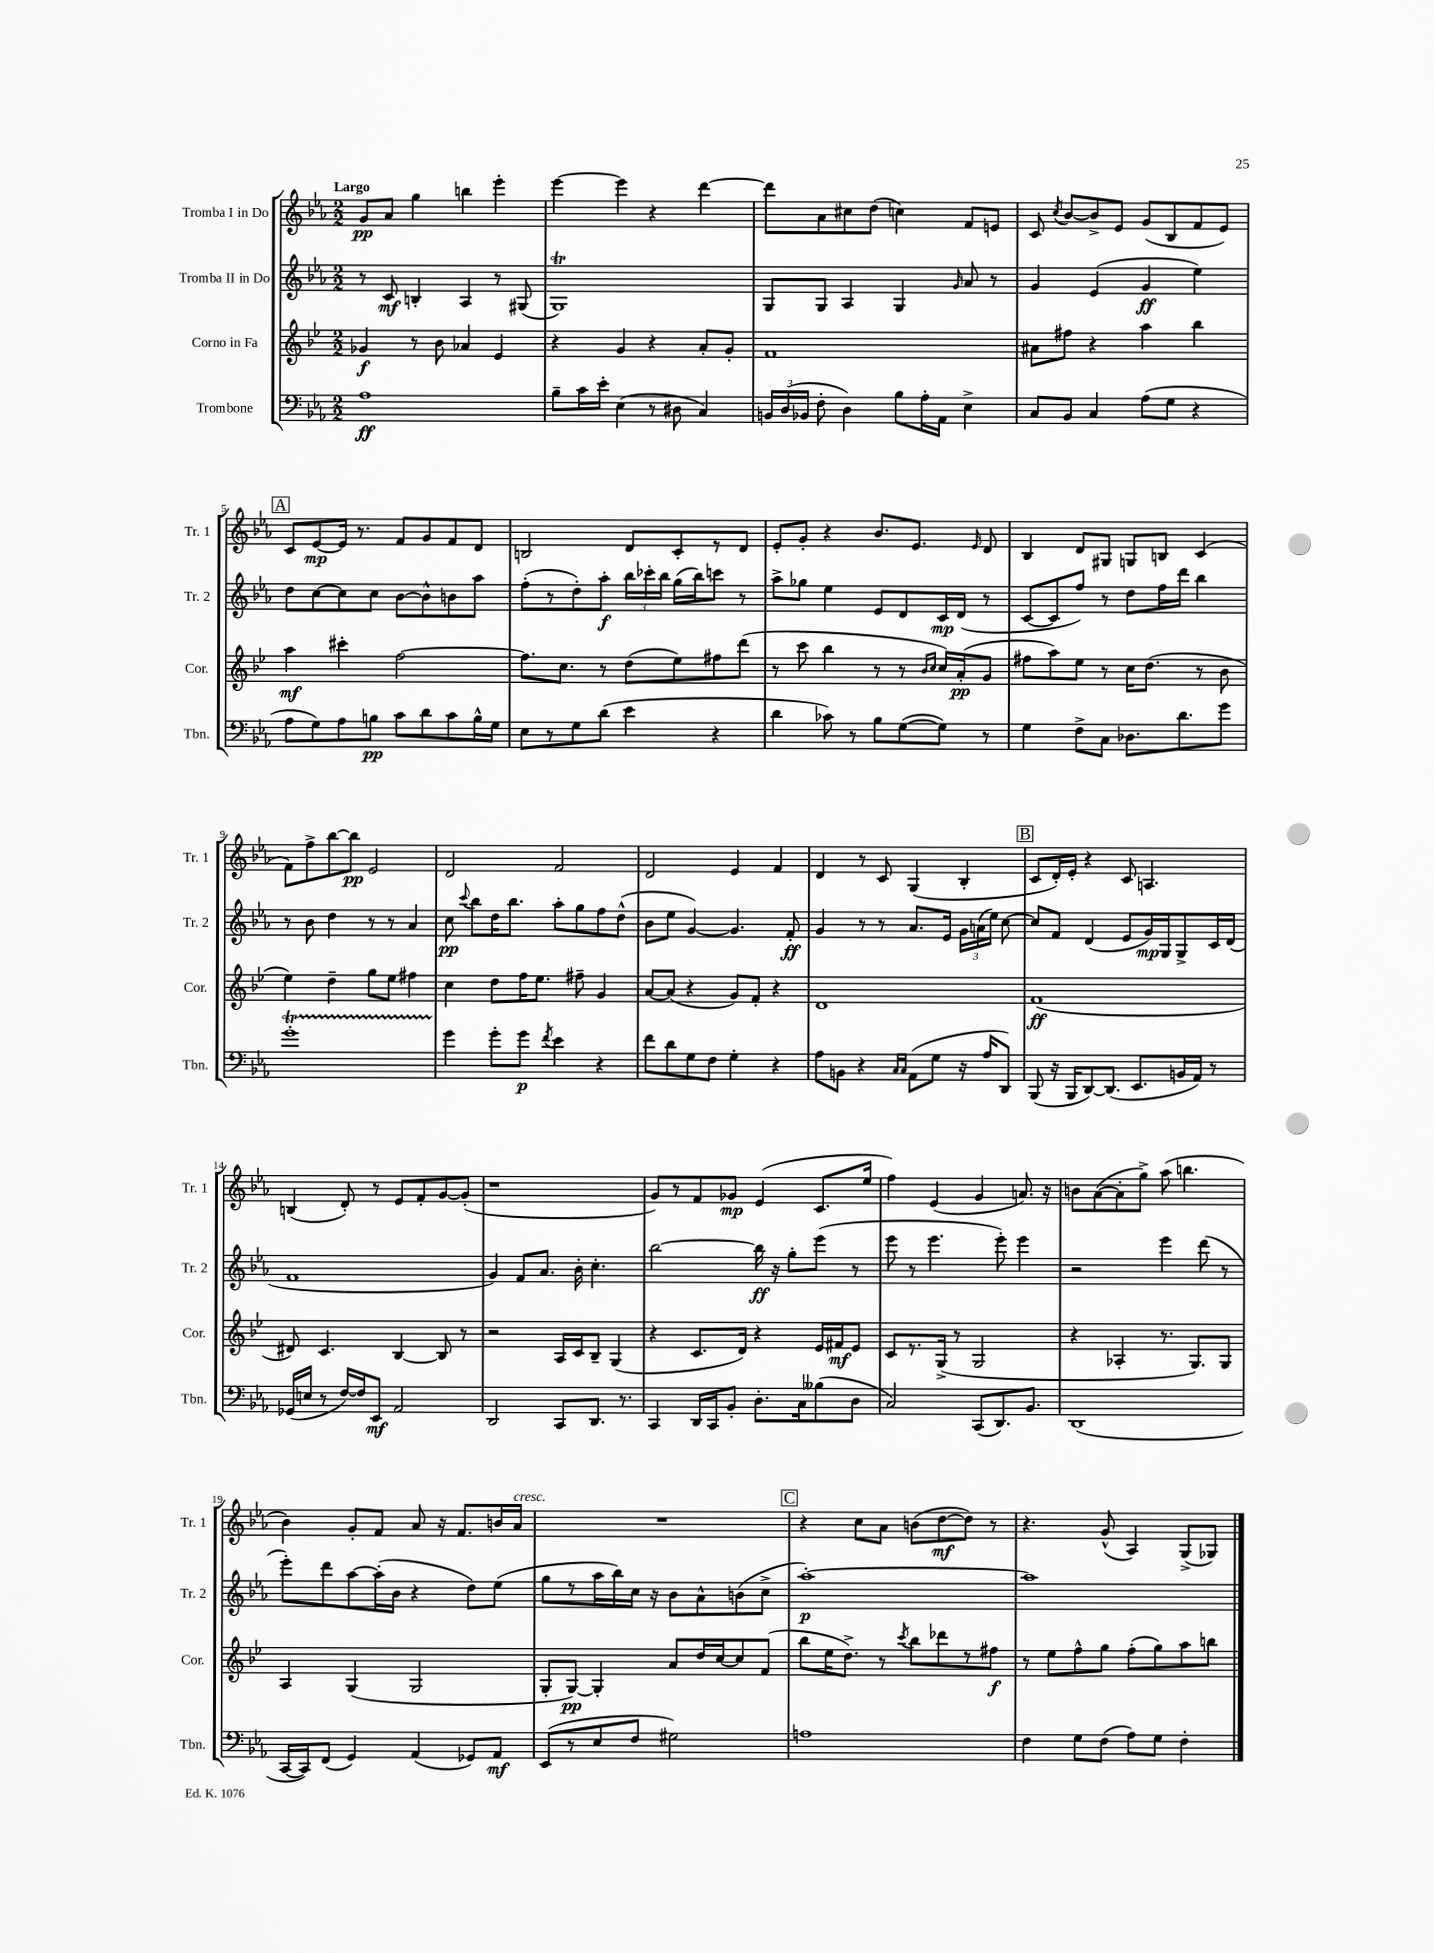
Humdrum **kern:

**kern	**kern	**kern	**kern
*staff4	*staff3	*staff2	*staff1
*clefF4	*clefG2	*clefG2	*clefG2
*k[b-e-a-]	*k[b-e-]	*k[b-e-a-]	*k[b-e-a-]
*M2/2	*M2/2	*M2/2	*M2/2
1A-	4g-	8r	8g
.	.	8c	8a-
.	8r	4B'	4gg
.	8b-	.	.
.	4a-	4A-	4bb
.	4e-	8r	4eee-'
.	.	(8G#	.
=	=	=	=
8B-~	4r	1G)	[4eee-
16c	.	.	.
16e-'	.	.	.
(4E-	4g	.	4eee-]
8r	4r	.	4r
8D#	.	.	.
4C)	8a'	.	[4ddd
.	8g'	.	.
=	=	=	=
24BB	1f	8G	8ddd]
(24D	.	.	.
24BB-	.	.	.
8F'	.	8G	8a-
4D)	.	4A-	8cc#
.	.	.	(8dd
8B-	.	4G	4cc)
16A-'	.	.	.
16AA-	.	.	.
.	.	16qqg	.
4E-^	.	8a-	8f
.	.	8r	8e
=	=	=	=
8C	8a#	4g	8c
.	.	.	8qcc
8BB-	8ff#	.	[8b-
4C	4r	(4e-	8b-^]
.	.	.	8e-
(8A-	4aa	4g	(8g
8G	.	.	8B-
4r	4bb-	4ee-)	8f
.	.	.	8e-)
=	=	=	=
8A-	4aa	8dd	8c
8G)	.	[8cc	[8e-
8A-	4ccc#'	8cc]	16e-]
.	.	.	8.r
8B	.	8cc	.
8c	[2ff	[8b-	8f
8d	.	8b-^^]	8g
8c	.	8b	8f
16B^^	.	8aa-	8d
16G	.	.	.
=	=	=	=
8E-	8.ff]	(8ff'	2B
8r	.	8r	.
.	8.cc	.	.
8G	.	8dd')	.
(8d	8r	8aa-'	.
4e-	(8dd	24bb-	8d
.	.	24ccc-'	.
.	.	24bb-	.
.	8ee-)	(16gg	8c'
.	.	16bb-)	.
4r	8ff#	8ccc	8r
.	(8ddd	8r	8d
=	=	=	=
4d	8r	8aa-^	8e-'
.	8ccc	8gg-	8g'
8c-)	4bb-	4ee-	4r
8r	.	.	.
8B-	8r	8e-	8.b-
([8G	8r	8d	.
.	.	.	8.e-
.	16qqb-	.	.
.	16qqcc	.	.
8G])	16cc)	16c	.
.	(16a'	(16d	.
.	.	.	16qqe-
8r	8g	8r	8d
=	=	=	=
4G	8ff#	[8c	4B-
.	8aa)	8c]	.
8F^	8ee-	8ff)	8d
8C	8r	8r	8G#
8.D-	16cc	8dd	8G
.	(8.dd	.	.
.	.	16ff	8B
8.d	.	16ddd	.
.	8r	4bb-	(4c
8g	8b-	.	.
=	=	=	=
1g'	4ee-)	8r	8f)
.	.	8b-	8ff^
.	4dd~	4dd	[8bb-
.	.	.	8bb-]
.	8gg	8r	2e-
.	8ee-	8r	.
.	4ff#	4a-	.
=	=	=	=
4g	4cc	8cc	2d
.	.	8qqccc	.
.	.	8bb-	.
8g'	8dd	16dd	.
.	.	8.bb-	.
8g	16ff	.	.
.	8.ee-	.	.
8qf	.	.	.
4e-	.	8aa-'	2f
.	8ff#~	8gg	.
4r	4g	8ff	.
.	.	(8dd^^	.
=	=	=	=
8f	[8a	8b-	2d
8d	(8a]	8ee-	.
8G	4r	[4g)	.
8F	.	.	.
4G'	8g)	4.g]	4e-
.	8f'	.	.
4r	4r	.	4f
.	.	8f'	.
=	=	=	=
8A-	1d	4g	4d
8BB	.	.	.
4r	.	8r	8r
.	.	8r	8c
16qqC	.	.	.
16qqC	.	.	.
(8AA-	.	8.a-	(4G
8G	.	.	.
.	.	16e-	.
16r	.	24g	4B-'
.	.	(24a	.
16A-	.	.	.
.	.	24ee-)	.
8DD)	.	[8cc	.
=	=	=	=
(8BBB-	(1f	8cc]	8c
16r	.	8f	16d')
16BBB-	.	.	16e-'
[8DD)	.	(4d	4r
(8.DD]	.	.	.
.	.	8e-	8c
8.EE-	.	.	.
.	.	16g)	4.A
.	.	16G	.
16BB	.	8G^	.
16AA-)	.	.	.
8r	.	16c	.
.	.	(16d	.
=	=	=	=
(16GG-	8d#)	1f	(4B
16E	.	.	.
8r	4.c	.	.
[16F)	.	.	8d')
16F]	.	.	.
8EE-	.	.	8r
2AA-	[4B-	.	8e-
.	.	.	8f'
.	8B-]	.	[8g
.	8r	.	(8g']
=	=	=	=
2DD	2r	4g)	1r
.	.	8f	.
.	.	8.a-	.
8CC	16A	.	.
.	16c	16b-'	.
8.DD	8B-~	4.cc'	.
.	(4G	.	.
8.r	.	.	.
=	=	=	=
4CC	4r	[2bb-	8g)
.	.	.	8r
16DD	8.c	.	8f
16CC	.	.	.
8BB-'	.	.	8g-
.	16d)	.	.
8.D'	4r	16bb-]	(4e-
.	.	16r	.
.	.	8gg'	.
16C	.	.	.
(8B--	16e-	(8eee-	8.c
.	16f#	.	.
8D	8e-	8r	.
.	.	.	16ee-
=	=	=	=
2C)	8c	8eee-	4ff)
.	8.r	8r	.
.	.	4.eee-	(4e-
.	(16G^	.	.
.	8r	.	.
(8CC	2G	.	4g
8.DD)	.	8eee-')	.
.	.	4eee-	8.a)
8.BB-	.	.	.
.	.	.	16r
=	=	=	=
(1DD	4r	2r	8b
.	.	.	([8a-
.	4A-'	.	8a-']
.	.	.	8gg^)
.	8.r	4eee-	(8aa-
.	.	.	4.bb
.	8.G)	.	.
.	.	(8ddd	.
.	8G	8r	.
=	=	=	=
[16CC	4A	8eee-')	4b-)
16CC])	.	.	.
(8FF	.	8ddd	.
4GG)	(4G	[8aa-	8g'
.	.	(16aa-']	8f
.	.	16b-	.
(4AA-	2G	4r	8a-
.	.	.	16r
.	.	.	8.f
8GG-)	.	8dd)	.
8AA-	.	(8ee-	16b
.	.	.	16a-
=	=	=	=
(8EE-	8G'	8gg	1r
8r	[8G)	8r	.
8E-	4G']	16aa-	.
.	.	16bb-)	.
8F	.	16cc	.
.	.	16r	.
2G#)	8a	8b-	.
.	16dd	8a-^^	.
.	[16cc	.	.
.	8cc]	(8b	.
.	(8f	8cc^	.
=	=	=	=
1A	8bb-	[1aa-')	4r
.	16ee-	.	.
.	8.dd^)	.	.
.	.	.	8cc
.	8r	.	8a-
.	8qccc	.	.
.	8bb-	.	(8b
.	8ddd-	.	[8dd
.	8r	.	8dd])
.	8ff#	.	8r
=	=	=	=
4F	8r	1aa-]	4.r
.	8ee-	.	.
8G	8ff^^	.	.
(8F	8gg	.	(8g^^
8A-)	(8ff'	.	4A-)
8G	8gg)	.	.
4F'	8aa	.	(8G^
.	8bb	.	8G-)
==	==	==	==
*-	*-	*-	*-
